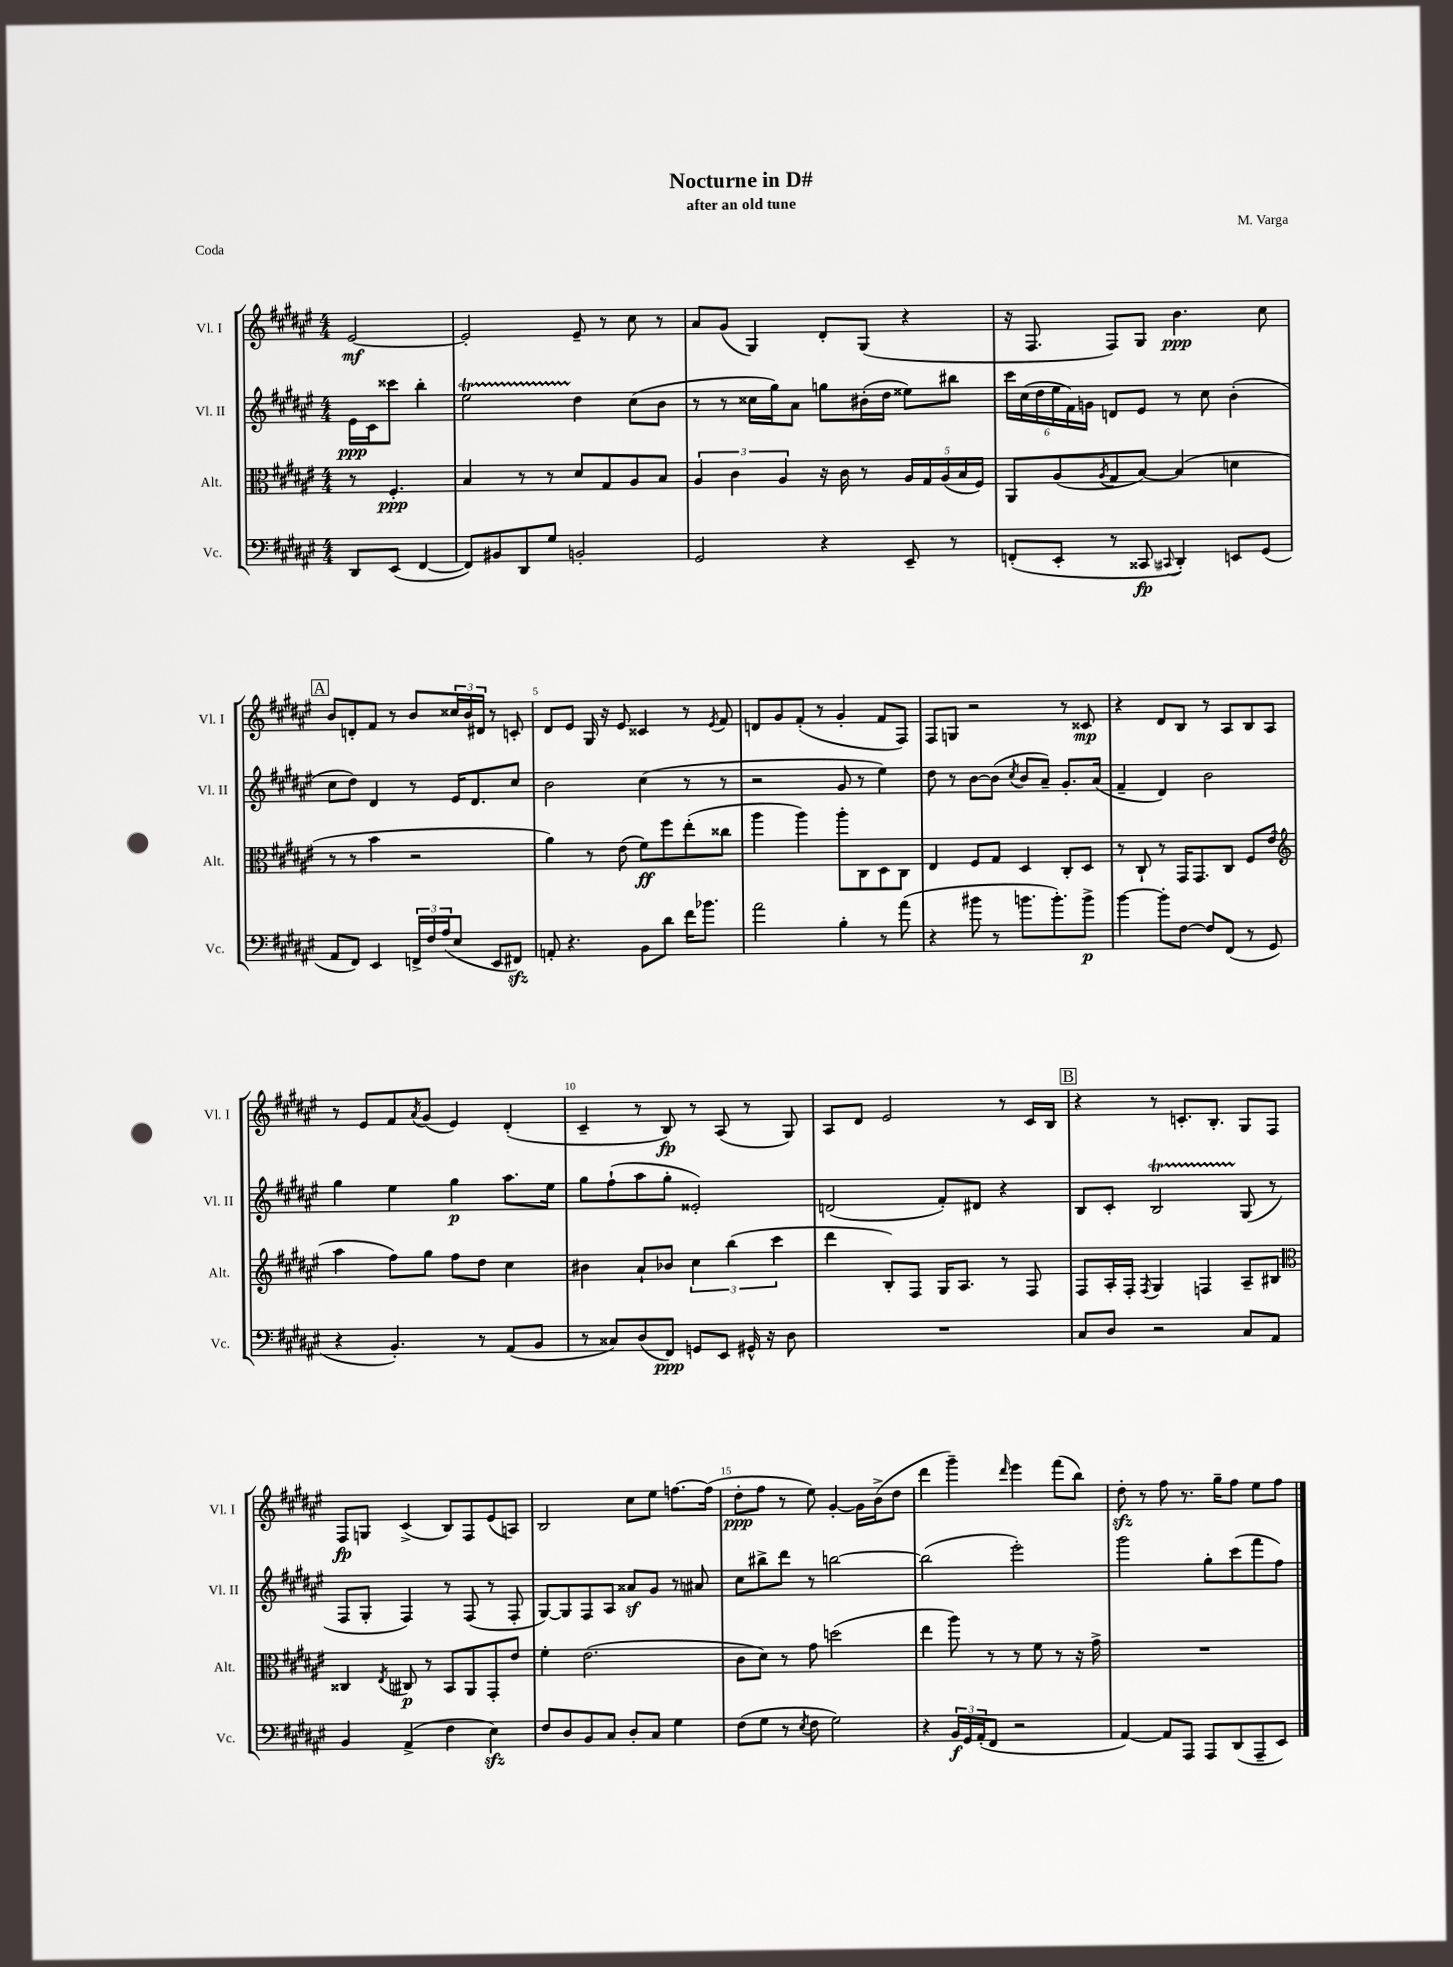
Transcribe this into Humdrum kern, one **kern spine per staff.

**kern	**dynam	**kern	**dynam	**kern	**dynam	**kern	**dynam
*part4	*part4	*part3	*part3	*part2	*part2	*part1	*part1
*staff4	*staff4	*staff3	*staff3	*staff2	*staff2	*staff1	*staff1
*I"Vc.	*	*I"Alt.	*	*I"Vl. II	*	*I"Vl. I	*
*I'Vc.	*	*I'Alt.	*	*I'Vl. II	*	*I'Vl. I	*
*clefF4	*	*clefC3	*	*clefG2	*	*clefG2	*
*k[f#c#g#d#a#e#]	*	*k[f#c#g#d#a#e#]	*	*k[f#c#g#d#a#e#]	*	*k[f#c#g#d#a#e#]	*
*M4/4	*	*M4/4	*	*M4/4	*	*M4/4	*
=	=	=	=	=	=	=	=
8DD#/L	.	8r	.	16e#\LL	ppp	[2e#/	mf
.	.	.	.	16c#\J	.	.	.
(8EE#/J	.	4.F#'/	ppp	8ccc##X\J	.	.	.
[4FF#/	.	.	.	4bb'\	.	.	.
=1	=1	=1	=1	=1	=1	=1	=1
8FF#/L])	.	4B/	.	2ee#t\	.	2e#'/]	.
8BB#X/	.	.	.	.	.	.	.
8DD#/	.	8r	.	.	.	.	.
8G#/J	.	8r	.	.	.	.	.
2BBn'/	.	8d#/L	.	4dd#\	.	8e#~/	.
.	.	8G#/	.	.	.	8r	.
.	.	8A#/	.	(8cc#\L	.	8cc#\	.
.	.	8B/J	.	8b\J	.	8r	.
=2	=2	=2	=2	=2	=2	=2	=2
2GG#/	.	6A#/	.	8r	.	8a#/L	.
.	.	.	.	8r	.	(8g#/J	.
.	.	6c#\	.	.	.	.	.
.	.	.	.	16cc##X\LL	.	4G#/)	.
.	.	.	.	16gg#\J)	.	.	.
.	.	6A#/	.	.	.	.	.
.	.	.	.	8a#\J	.	.	.
4r	.	16r	.	8ggn\L	.	8d#'/L	.
.	.	16c#\	.	.	.	.	.
.	.	8r	.	(16b#X'\L	.	(8G#/J	.
.	.	.	.	16dd#\JJ	.	.	.
8EE#~/	.	20A#/LL	.	8ee##X\L)	.	4r	.
.	.	20G#/	.	.	.	.	.
.	.	(20A#/	.	.	.	.	.
8r	.	.	.	8bb#X\J	.	.	.
.	.	20B/	.	.	.	.	.
.	.	20F#/JJ)	.	.	.	.	.
=3	=3	=3	=3	=3	=3	=3	=3
(8FFn'/L	.	8AA#/L	.	24ccc#\LL	.	16r	.
.	.	.	.	(24cc#\	.	.	.
.	.	.	.	.	.	8.F#/	.
.	.	.	.	24dd#\	.	.	.
8EE#'/J	.	(8A#/	.	24ee#\	.	.	.
.	.	.	.	24f#\)	.	.	.
.	.	.	.	24gn\JJ	.	.	.
.	.	8qA#/	.	.	.	.	.
8r	.	8G#/	.	8dn/L	.	8F#/L)	.
8CC##X/	fp	[8B/J)	.	8e#/J	.	8G#/J	.
8qqCC#X/	.	.	.	.	.	.	.
4DD#'/)	.	(4B/]	.	8r	.	4.b\	ppp
.	.	.	.	8cc#\	.	.	.
8EEn/L	.	4dn\	.	(4b'\	.	.	.
(8GG#/J	.	.	.	.	.	8cc#\	.
!!LO:LB:g=z
!!LO:REH:place=s1:t=A
=4	=4	=4	=4	=4	=4	=4	=4
8AA#/L	.	8r	.	8cc#\L	.	8b/L	.
8FF#/J)	.	8r	.	8dd#\J)	.	8dn'/	.
4EE#/	.	4b\	.	4d#/	.	8f#/J	.
.	.	.	.	.	.	8r	.
24FFn^/LL	.	2r	.	8r	.	8b/L	.
24F#/	.	.	.	.	.	.	.
(24A#/J	.	.	.	.	.	.	.
8E#/J	.	.	.	16e#/KL	.	24cc##X/L	.
.	.	.	.	.	.	24b/	.
.	.	.	.	8.d#/	.	.	.
.	.	.	.	.	.	24d#X/JJ	.
8EE#/L	.	.	.	.	.	8r	.
8FF#Xzz/J)	.	.	.	8cc#/J	.	8cn'/	.
=5	=5	=5	=5	=5	=5	=5	=5
8AAn'/	.	4a#\)	.	2b\	.	8d#/L	.
4.r	.	.	.	.	.	8e#/J	.
.	.	8r	.	.	.	16G#/	.
.	.	.	.	.	.	16r	.
.	.	(8e#\	.	.	.	8e#/	.
8BB\L	.	8f#\L)	ff	(4cc#\	.	4c##X/	.
8d#\J	.	8ff#\	.	.	.	.	.
16f#\KL	.	(8ee#'\	.	8r	.	8r	.
8.b-X\J	.	.	.	.	.	.	.
.	.	.	.	.	.	8qe#/	.
.	.	8cc##X\J	.	8r	.	8f#/	.
=6	=6	=6	=6	=6	=6	=6	=6
2a#\	.	4aa#\	.	2r	.	8dn/L	.
.	.	.	.	.	.	8g#/	.
.	.	4aa#\)	.	.	.	(8f#'/J	.
.	.	.	.	.	.	8r	.
4B'\	.	8aa#'\L	.	8g#/	.	4g#'/	.
.	.	8C#\	.	8r	.	.	.
8r	.	8D#\	.	4ee#\)	.	8f#/L	.
(8a#\	.	8C#\J	.	.	.	8F#/J)	.
=7	=7	=7	=7	=7	=7	=7	=7
4r	.	4E#/	.	8dd#\	.	8F#/L	.
.	.	.	.	8r	.	8Gn/J	.
8b#X\	.	8F#/L	.	[8b\L	.	2r	.
8r	.	8G#/J	.	(8b\J]	.	.	.
.	.	.	.	8qcc#/	.	.	.
8.bn\L	.	4D#/	.	8b/L	.	.	.
.	.	.	.	8a#~/J)	.	.	.
8.b'\)	.	.	.	.	.	.	.
.	.	8C#'/L	.	8.g#'/L	.	8r	.
8b^\J	p	8D#/J	.	.	.	8c##X/	mp
.	.	.	.	(16a#/Jk	.	.	.
=8	=8	=8	=8	=8	=8	=8	=8
[4b\	.	8r	.	4f#~/	.	4r	.
.	.	8C#`/	.	.	.	.	.
8b'\L]	.	8r	.	4d#/)	.	8d#/L	.
[8F#\J	.	16GG#/KL	.	.	.	8B/J	.
.	.	8.GG#/	.	.	.	.	.
8F#/L]	.	.	.	2b\	.	8r	.
(8FF#/J	.	8C#/J	.	.	.	8A#/L	.
8r	.	8F#/L	.	.	.	8B/	.
8GG#/	.	(8e#/J	.	.	.	8A#/J	.
!!LO:LB:g=z
=9	=9	=9	=9	=9	=9	=9	=9
*	*	*clefG2	*	*	*	*	*
4r	.	4aa#\	.	4gg#\	.	8r	.
.	.	.	.	.	.	8e#/L	.
4.BB'/)	.	8ff#\L)	.	4ee#\	.	8f#/	.
.	.	.	.	.	.	8qa#/	.
.	.	8gg#\J	.	.	.	(8g#/J	.
.	.	8ff#\L	.	4gg#\	p	4e#/)	.
8r	.	8dd#\J	.	.	.	.	.
(8AA#/L	.	4cc#\	.	8.aa#\L	.	(4d#'/	.
8BB/J	.	.	.	.	.	.	.
.	.	.	.	16ee#\Jk	.	.	.
=10	=10	=10	=10	=10	=10	=10	=10
8r	.	4b#X\	.	8gg#\L	.	4c#~/	.
8C##X/L)	.	.	.	(8ff#`\	.	.	.
(8D#/	.	8a#`/L	.	8aa#\	.	8r	.
8FF#/J)	ppp	8b-X/J	.	8gg#'\J	.	8B/)	fp
8GGn/L	.	6cc#\	.	2e##X'/)	.	8r	.
8EE#/J	.	.	.	.	.	(8A#/	.
.	.	(6bb\	.	.	.	.	.
16GG#X^^/	.	.	.	.	.	8r	.
16r	.	.	.	.	.	.	.
.	.	6ccc#\	.	.	.	.	.
8D#\	.	.	.	.	.	8G#/)	.
=11	=11	=11	=11	=11	=11	=11	=11
1r	.	4ddd#\	.	(2dn/	.	8A#/L	.
.	.	.	.	.	.	8d#/J	.
.	.	8B'/L)	.	.	.	2e#/	.
.	.	8F#/J	.	.	.	.	.
.	.	16G#/KL	.	8f#'/L)	.	.	.
.	.	8.A#/J	.	.	.	.	.
.	.	.	.	8d#X/J	.	.	.
.	.	8r	.	4r	.	8r	.
.	.	8F#/	.	.	.	16c#/LL	.
.	.	.	.	.	.	16B/JJ	.
!!LO:REH:place=s1:t=B
=12	=12	=12	=12	=12	=12	=12	=12
8C#/L	.	8F#/L	.	8B/L	.	4r	.
8D#/J	.	16A#'/L	.	8c#'/J	.	.	.
.	.	16F#'/JJ	.	.	.	.	.
.	.	8qF#/	.	.	.	.	.
2r	.	4G#/	.	2BT/	.	8r	.
.	.	.	.	.	.	8.cn'/L	.
.	.	4Fn/	.	.	.	.	.
.	.	.	.	.	.	8.B'/J	.
8C#/L	.	8A#~/L	.	(8G#/	.	8G#/L	.
8AA#/J	.	8B#X/J	.	8r	.	8F#/J	.
!!LO:LB:g=z
=13	=13	=13	=13	=13	=13	=13	=13
*	*	*clefC3	*	*	*	*	*
4BB/	.	4C##X/	.	8F#/L	.	8F#/L	fp
.	.	.	.	8G#'/J	.	8Gn/J	.
.	.	8qE#/	.	.	.	.	.
(4AA#^/	.	8C#X/	p	4F#/)	.	(4c#^/	.
.	.	8r	.	.	.	.	.
4F#\	.	8BB/L	.	8r	.	8B/L)	.
.	.	8AA#/	.	(8F#/	.	8F#/	.
4E#zz\)	.	8GG#'/	.	8r	.	(8e#/	.
.	.	8e#/J	.	8F#'/	.	8An/J)	.
=14	=14	=14	=14	=14	=14	=14	=14
8F#/L	.	4f#'\	.	[8G#/L)	.	2B/	.
8D#/	.	.	.	8G#/]	.	.	.
8BB/	.	(2.e#\	.	8F#/	.	.	.
8C#/J	.	.	.	8A#/J	.	.	.
8D#'/L	.	.	.	8a##Xz/L	.	8cc#\L	.
8C#/J	.	.	.	8g#/J	.	8ee#\J	.
4G#\	.	.	.	8r	.	[8.ffn\L	.
.	.	.	.	8a#X/	.	.	.
.	.	.	.	.	.	(16ff\Jk]	.
=15	=15	=15	=15	=15	=15	=15	=15
(8F#\L	.	8c#\L	.	8cc#\L	.	8dd#'\L	ppp
8G#\J	.	8d#\J)	.	8bb#X^\	.	8ff#\J	.
8r	.	8r	.	8ddd#\J	.	8r	.
8qE#/	.	.	.	.	.	.	.
8F#\	.	8g#\	.	8r	.	8ee#\)	.
2G#\)	.	(2ddn\	.	[2bbn\	.	[4g#'/	.
.	.	.	.	.	.	16g#\LL]	.
.	.	.	.	.	.	(16b^\J	.
.	.	.	.	.	.	8dd#\J	.
=16	=16	=16	=16	=16	=16	=16	=16
4r	.	4ee#\	.	(2bb\]	.	4ddd#\	.
24BB/LL	f	8aa#\)	.	.	.	4ggg#~\)	.
24GG#/	.	.	.	.	.	.	.
(24AA#'/J	.	.	.	.	.	.	.
8FF#/J	.	8r	.	.	.	.	.
.	.	.	.	.	.	16qqddd#/	.
2r	.	8r	.	2eee#'\)	.	4eee#\	.
.	.	8f#\	.	.	.	.	.
.	.	8r	.	.	.	(8fff#\L	.
.	.	16r	.	.	.	8bb\J)	.
.	.	16g#^\	.	.	.	.	.
=17	=17	=17	=17	=17	=17	=17	=17
[4AA#/)	.	1r	.	2ggg#\	.	8dd#zz'\	.
.	.	.	.	.	.	8r	.
8AA#/L]	.	.	.	.	.	8ff#\	.
8AAA#/J	.	.	.	.	.	8.r	.
8AAA#/L	.	.	.	8gg#'\L	.	.	.
.	.	.	.	.	.	16gg#~\KL	.
(8DD#/	.	.	.	(8ccc#\	.	8ff#\J	.
8AAA#~/	.	.	.	8fff#\	.	8ee#\L	.
8EE#/J)	.	.	.	8ff#\J)	.	8ff#\J	.
==	==	==	==	==	==	==	==
*-	*-	*-	*-	*-	*-	*-	*-
